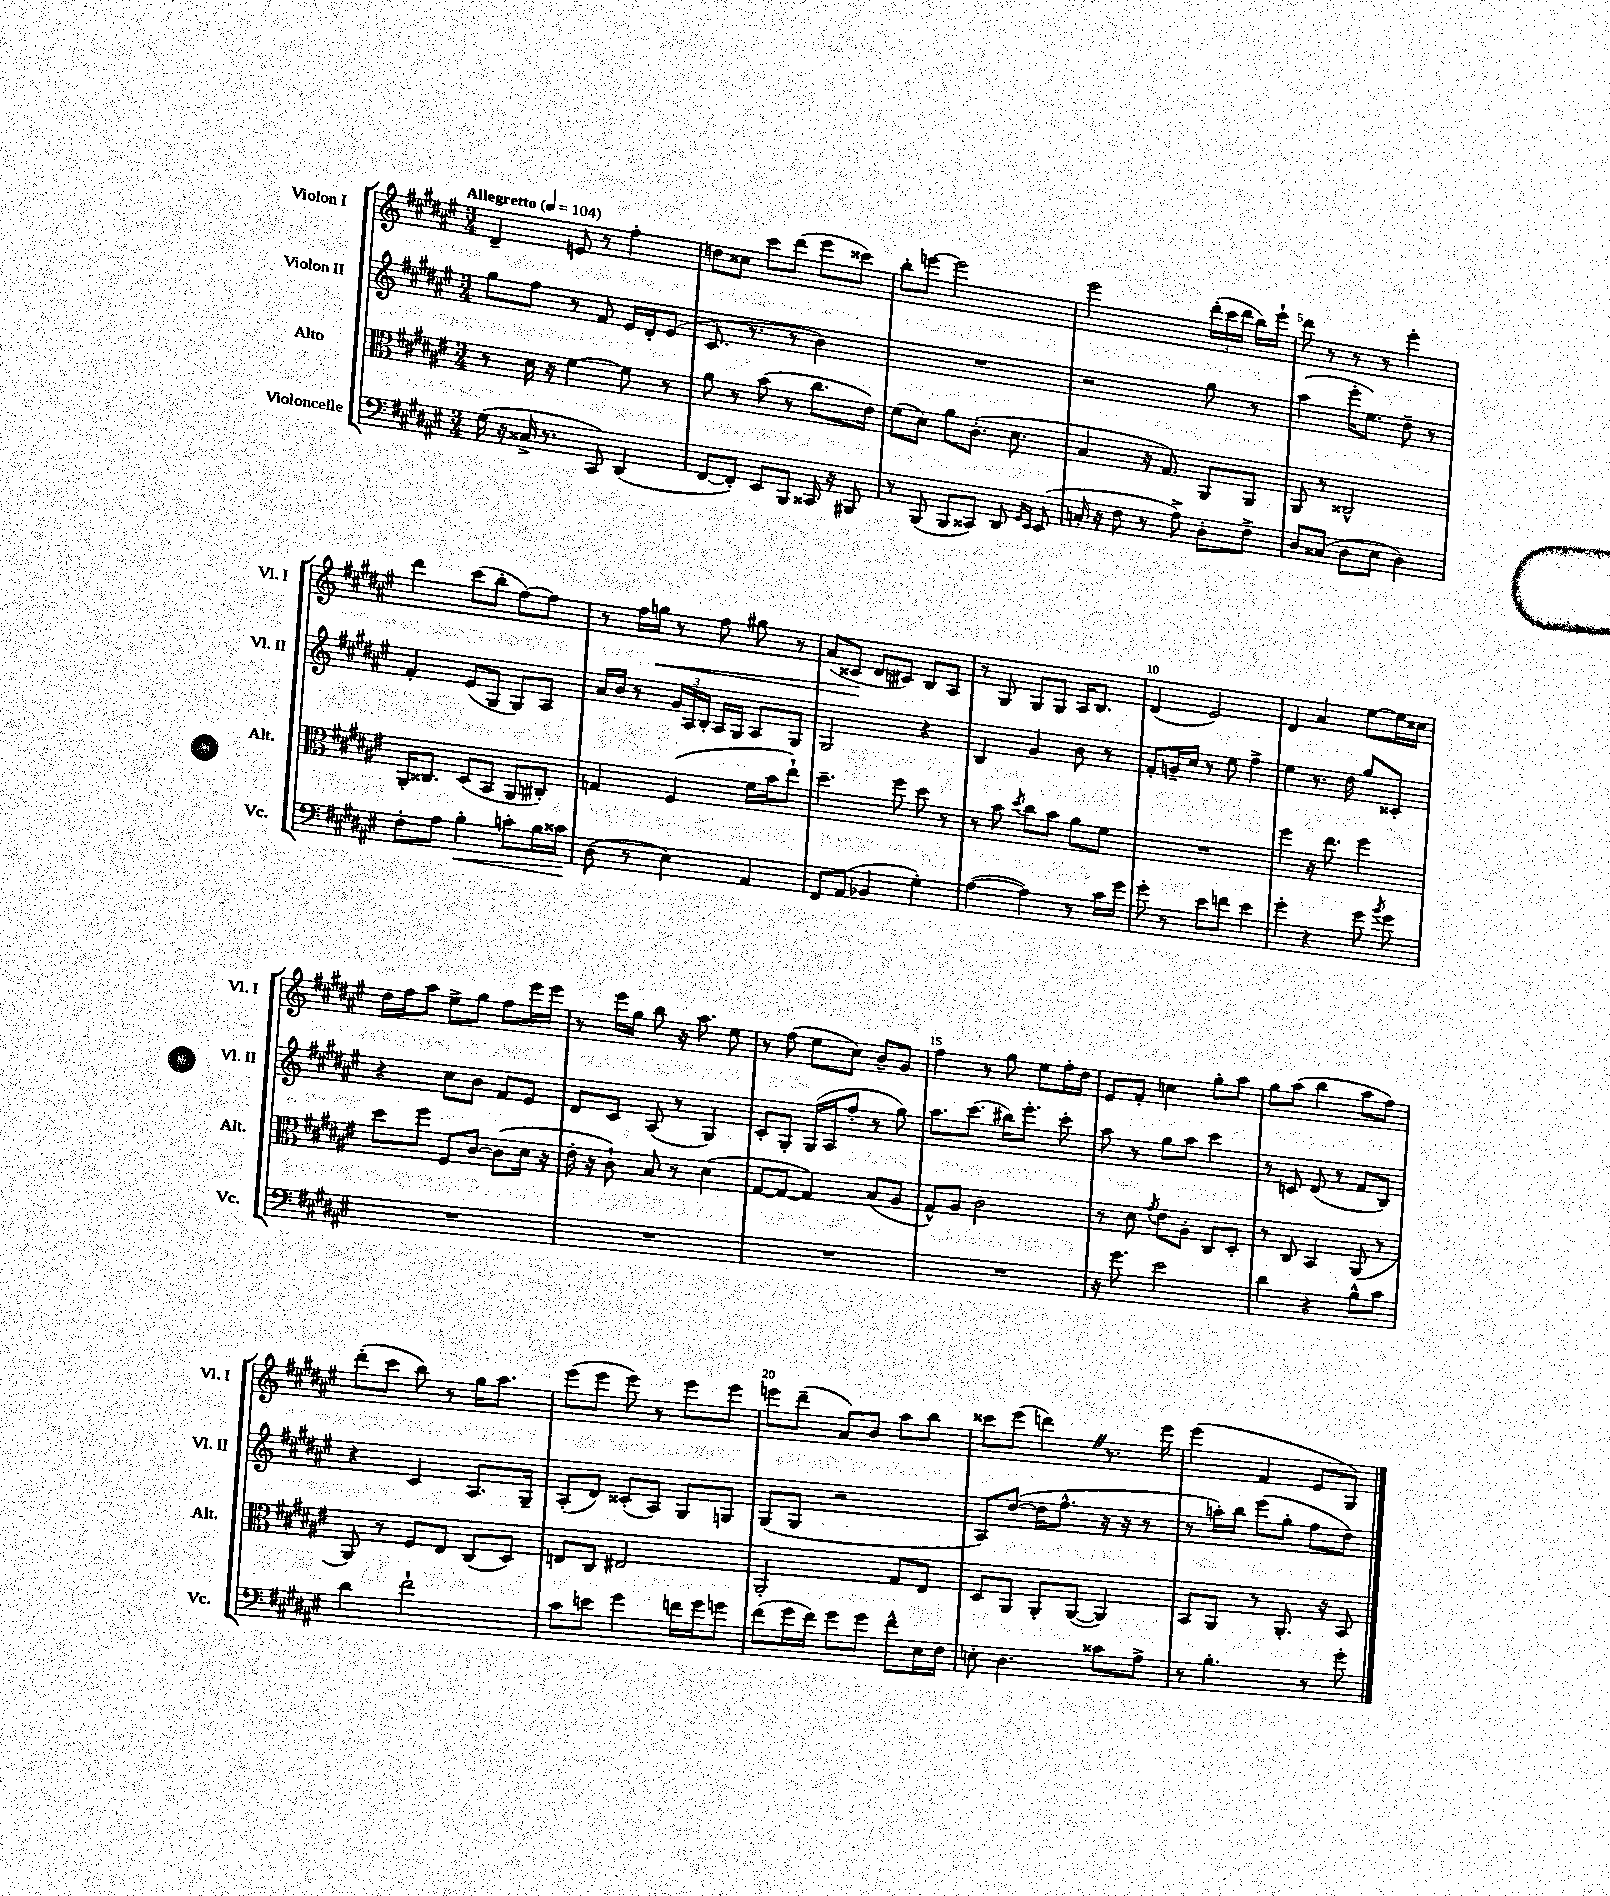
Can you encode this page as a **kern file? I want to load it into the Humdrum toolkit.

**kern	**dynam	**kern	**kern	**kern	**dynam
*part4	*part4	*part3	*part2	*part1	*part1
*staff4	*staff4	*staff3	*staff2	*staff1	*staff1
*I"Violoncelle	*	*I"Alto	*I"Violon II	*I"Violon I	*
*I'Vc.	*	*I'Alt.	*I'Vl. II	*I'Vl. I	*
*clefF4	*	*clefC3	*clefG2	*clefG2	*
*k[f#c#g#d#a#e#]	*	*k[f#c#g#d#a#e#]	*k[f#c#g#d#a#e#]	*k[f#c#g#d#a#e#]	*
*M3/4	*	*M3/4	*M3/4	*M3/4	*
*MM104	*	*MM104	*MM104	*MM104	*
=1	=1	=1	=1	=1	=1
!	!	!	!	!LO:TX:a:B:t=Allegretto	!
(16G#\	.	8r	8gg#\L	4d#~/	.
16r	.	.	.	.	.
16C##X^/	.	16d#\	8ff#\J	.	.
8.r	.	16r	.	.	.
.	.	[4f#\	8r	8en/	.
8CC#/)	.	.	8f#/	8r	.
(4DD#/	.	8f#\]	16e#/LL	4ff#'\	.
.	.	.	16d#'/J	.	.
.	.	8r	(8e#/J	.	.
=2	=2	=2	=2	=2	=2
[8FF#/L	.	8a#\	8.c#/	8ddn\L	.
8FF#'/J])	.	8r	.	8cc##X\J	.
.	.	.	8.r	.	.
8EE#/L	.	(8b\	.	8ccc#\L	.
8BBB/J	.	8r	8r	(8ddd#\J	.
16CC##X/	.	8.cc#\L	4b\)	8eee#\L	.
16r	.	.	.	.	.
8BBB#X/	.	.	.	8ccc##X\J)	.
.	.	16e#\Jk)	.	.	.
=3	=3	=3	=3	=3	=3
8r	.	(8f#\L	2.r	8bb'\L	.
(8BBB/	.	8d#\J)	.	[8eeen\J	.
8BBB/L	.	8a#\L	.	2eee\]	.
8CC##X/J)	.	(8.c#'\J	.	.	.
8DD#/	.	.	.	.	.
.	.	8.d#\	.	.	.
16qqGG#/LL	.	.	.	.	.
16qqEE#/JJ	.	.	.	.	.
(8EE#/	.	.	.	.	.
=4	=4	=4	=4	=4	=4
16Cn'/	.	4B/	2r	2eee#\	.
16r	.	.	.	.	.
8F#\	.	.	.	.	.
8r	.	16r	.	.	.
.	.	8.G#/)	.	.	.
8A#^\)	.	.	.	.	.
8D#'\L	.	8AA#/L	8gg#\	(24ddd#'\LL	.
.	.	.	.	24ccc#\	.
.	.	.	.	24ddd#\JJ	.
8F#^\J	.	8AA#/J	8r	16bb\LL)	.
.	.	.	.	16eee#`\JJ	.
=5	=5	=5	=5	=5	=5
8D#/L	.	8AA#/	(4aa#\	8ddd#\	.
(8C##X/J	.	8r	.	8r	.
8D#\L	.	2C##X^^/	16eee#'\KL	8r	.
.	.	.	8.ee#\J)	.	.
8E#\J	.	.	.	8r	.
4D#\)	.	.	8dd#~\	4eee#'\	.
.	.	.	8r	.	.
!!LO:LB:g=z
=6	=6	=6	=6	=6	=6
8F#'\L	.	16AA#'/KL	4f#'/	4ddd#\	.
.	.	8.C##X/J	.	.	.
8A#\J	.	.	.	.	.
!	!LO:HP:b	!	!	!	!
4B'\	<	(8D#/L	(8e#/L	(8ccc#\L	.
.	.	8BB/J	8G#/J	8bb'\J	.
8cn'\L	.	8AA#/L	8G#/L)	[8ff#\L)	.
16B\L	.	8C#X'/J)	8A#/J	8ff#\J]	.
16c##X\JJ	.	.	.	.	.
.	[	.	.	.	.
=7	=7	=7	=7	=7	=7
(8D#\	.	4Gn/	16a#/LL	8r	.
.	.	.	16b/JJ	.	.
8r	.	.	8r	16ff#\LL	.
!	!	!	!	!	!LO:HP:b
.	.	.	.	16ggn\JJ	<
4E#\)	.	(4F#/	24g#/LL	8r	.
.	.	.	24A#/	.	.
.	.	.	24B'/JJ	.	.
.	.	.	16A#/LL	8ff#\	.
.	.	.	16G#/JJ	.	.
4AA#/	.	16f#\LL	8A#/L	8gg#X\	.
.	.	16b\J	.	.	.
.	.	8ee#`\J)	8G#/J	8r	.
=8	=8	=8	=8	=8	=8
8FF#/L	.	4.dd#~\	2G#/	(8a#/L	.
(8AA#/J	.	.	.	8c##X/J	.
4BB-X/	.	.	.	8d#/L	[
.	.	8ff#\	.	8c#X/J)	.
4G#'\)	.	8dd#\	4r	8B/L	.
.	.	8r	.	8A#/J	.
=9	=9	=9	=9	=9	=9
([4A#\	.	8r	4B/	8r	.
.	.	8b\	.	8G#/	.
.	.	8qdd#/	.	.	.
4A#\])	.	8cc#\L	4g#/	8G#/L	.
.	.	8b\J	.	8G#/J	.
8r	.	8a#\L	8b\	16A#/KL	.
.	.	.	.	8.B/J	.
16c#\LL	.	8f#\J	8r	.	.
16g#\JJ	.	.	.	.	.
=10	=10	=10	=10	=10	=10
8g#'\	.	2.r	8f#'/L	(4d#/	.
8r	.	.	16gn~/L	.	.
.	.	.	16cc#/JJ	.	.
8e#\L	.	.	8r	2e#/)	.
8fn\J	.	.	8ee#\	.	.
4e#\	.	.	4ff#^\	.	.
=11	=11	=11	=11	=11	=11
4g#'\	.	4ff#\	4ee#\	4d#/	.
4r	.	16r	8.r	4a#/	.
.	.	8.ee#\	.	.	.
.	.	.	16dd#\	.	.
8g#\	.	4ff#\	8gg#/L	[8ee#\L	.
8qb/	.	.	.	.	.
8g#\	.	.	8c##X'/J	16ee#\L]	.
.	.	.	.	16cc##X\JJ	.
!!LO:LB:g=z
=12	=12	=12	=12	=12	=12
2.r	.	8dd#\L	4r	16dd#\LL	.
.	.	.	.	16ff#\J	.
.	.	8ff#\J	.	8aa#\J	.
.	.	8F#/L	8cc#\L	8ee#^\L	.
.	.	[8c#/J	8b\J	8gg#\J	.
.	.	(8c#\L]	8f#/L	8ff#\L	.
.	.	16d#\Jk	8e#/J	16eee#\L	.
.	.	16r	.	16eee#\JJ	.
=13	=13	=13	=13	=13	=13
2.r	.	16e#'\	8d#/L	8r	.
.	.	16r	.	.	.
.	.	8c#`\)	8c#/J	16eee#\LL	.
.	.	.	.	16gg#\JJ	.
.	.	8B/	(8A#/	8bb\	.
.	.	8r	8r	16r	.
.	.	.	.	8.aa#\	.
.	.	(4d#\	4G#/)	.	.
.	.	.	.	8ee#\	.
=14	=14	=14	=14	=14	=14
2.r	.	[8G#/L	8c#'/L	8r	.
.	.	8G#/J_	8G#'/J	(8ff#\	.
.	.	4G#/])	(16G#/LL	8ee#\L	.
.	.	.	16A#/J	.	.
.	.	.	8ff#'/J	8cc#\J)	.
.	.	(8B/L	8r	8b~/L	.
.	.	8A#/J	8gg#\)	8g#/J	.
=15	=15	=15	=15	=15	=15
2.r	.	8G#^^/L)	8.aa#\L	4ff#\	.
.	.	8A#/J	.	.	.
.	.	.	(8.ccc#\J	.	.
.	.	2c#\	.	8r	.
.	.	.	16bb#X\KL)	8gg#\	.
.	.	.	8.eee#'\J	.	.
.	.	.	.	8ee#\L	.
.	.	.	8ccc#'\	16ff#'\L	.
.	.	.	.	16dd#\JJ	.
=16	=16	=16	=16	=16	=16
16r	.	8r	8aa#\	8e#/L	.
8.g#\	.	.	.	.	.
.	.	8d#\	8r	8f#'/J	.
.	.	8qg#/	.	.	.
2e#\	.	8e#\L	8gg#\L	4ccn\	.
.	.	8A#'\J	8aa#\J	.	.
.	.	8C#/L	4ccc#\	8gg#'\L	.
.	.	8D#'/J	.	8aa#\J	.
=17	=17	=17	=17	=17	=17
4d#\	.	8r	8r	8gg#\L	.
.	.	8C#/	8cn/	(8aa#\J	.
4r	.	4BB/	(8d#/	4bb\	.
.	.	.	8r	.	.
8B^^\L	.	(8AA#/	8f#/L	8aa#\L	.
8c#\J	.	8r	8B/J)	8ff#\J)	.
!!LO:LB:g=z
=18	=18	=18	=18	=18	=18
4d#\	.	8AA#/)	4r	(8ddd#'\L	.
.	.	8r	.	8ccc#\J	.
2f#`\	.	8F#/L	4c#/	8bb\)	.
.	.	8E#/J	.	8r	.
.	.	(8C#/L	8.A#/L	16gg#\KL	.
.	.	.	.	8.aa#\J	.
.	.	8D#/J)	.	.	.
.	.	.	16G#~/Jk	.	.
=19	=19	=19	=19	=19	=19
8c#\L	.	8En/L	(8A#'/L	(8eee#\L	.
8en\J	.	8C#/J	8d#/J)	8eee#\J	.
4g#\	.	2E#X/	(8c##X'/L	8eee#\)	.
.	.	.	8A#/J)	8r	.
16fn\LL	.	.	8G#/L	8eee#\L	.
16g#\J	.	.	.	.	.
8gn\J	.	.	8Gn/J	8eee#\J	.
=20	=20	=20	=20	=20	=20
(8f#\L	.	2AA#'/	(8G#/L	8eeen\L	.
16g#\L	.	.	8G#/J	(8ddd#~\J	.
16f#\JJ)	.	.	.	.	.
8g#\L	.	.	2r	8a#/L)	.
8g#\J	.	.	.	8b/J	.
8f#^^\L	.	8G#/L	.	8aa#\L	.
16E#\L	.	8E#/J	.	8bb\J	.
16F#\JJ	.	.	.	.	.
=21	=21	=21	=21	=21	=21
8En'\	.	8D#/L	8A#/L)	8ccc##X\L	.
4.D#\	.	8AA#/J	([8dd#/J	(8eee#\J	.
.	.	8AA#'/L	16dd#\KL]	4dddnZ\)	.
.	.	.	8.ff#^^\J	.	.
.	.	([8AA#/J	.	.	.
8c##X\L	.	4AA#/])	16r	8.r	.
.	.	.	16r	.	.
8A#^\J	.	.	8r	.	.
.	.	.	.	16eee#\	.
=22	=22	=22	=22	=22	=22
8r	.	8BB/L	8r	(4eee#\	.
4.B'\	.	8AA#/J	16aan'\LL)	.	.
.	.	.	16bb\JJ	.	.
.	.	8r	(8eee#\L	4f#/	.
.	.	8.AA#'/	8gg#'\J	.	.
8r	.	.	8ff#\L	8e#/L	.
.	.	16r	.	.	.
8g#'\	.	8BB/	8dd#\J)	8G#/J)	.
==	==	==	==	==	==
*-	*-	*-	*-	*-	*-
